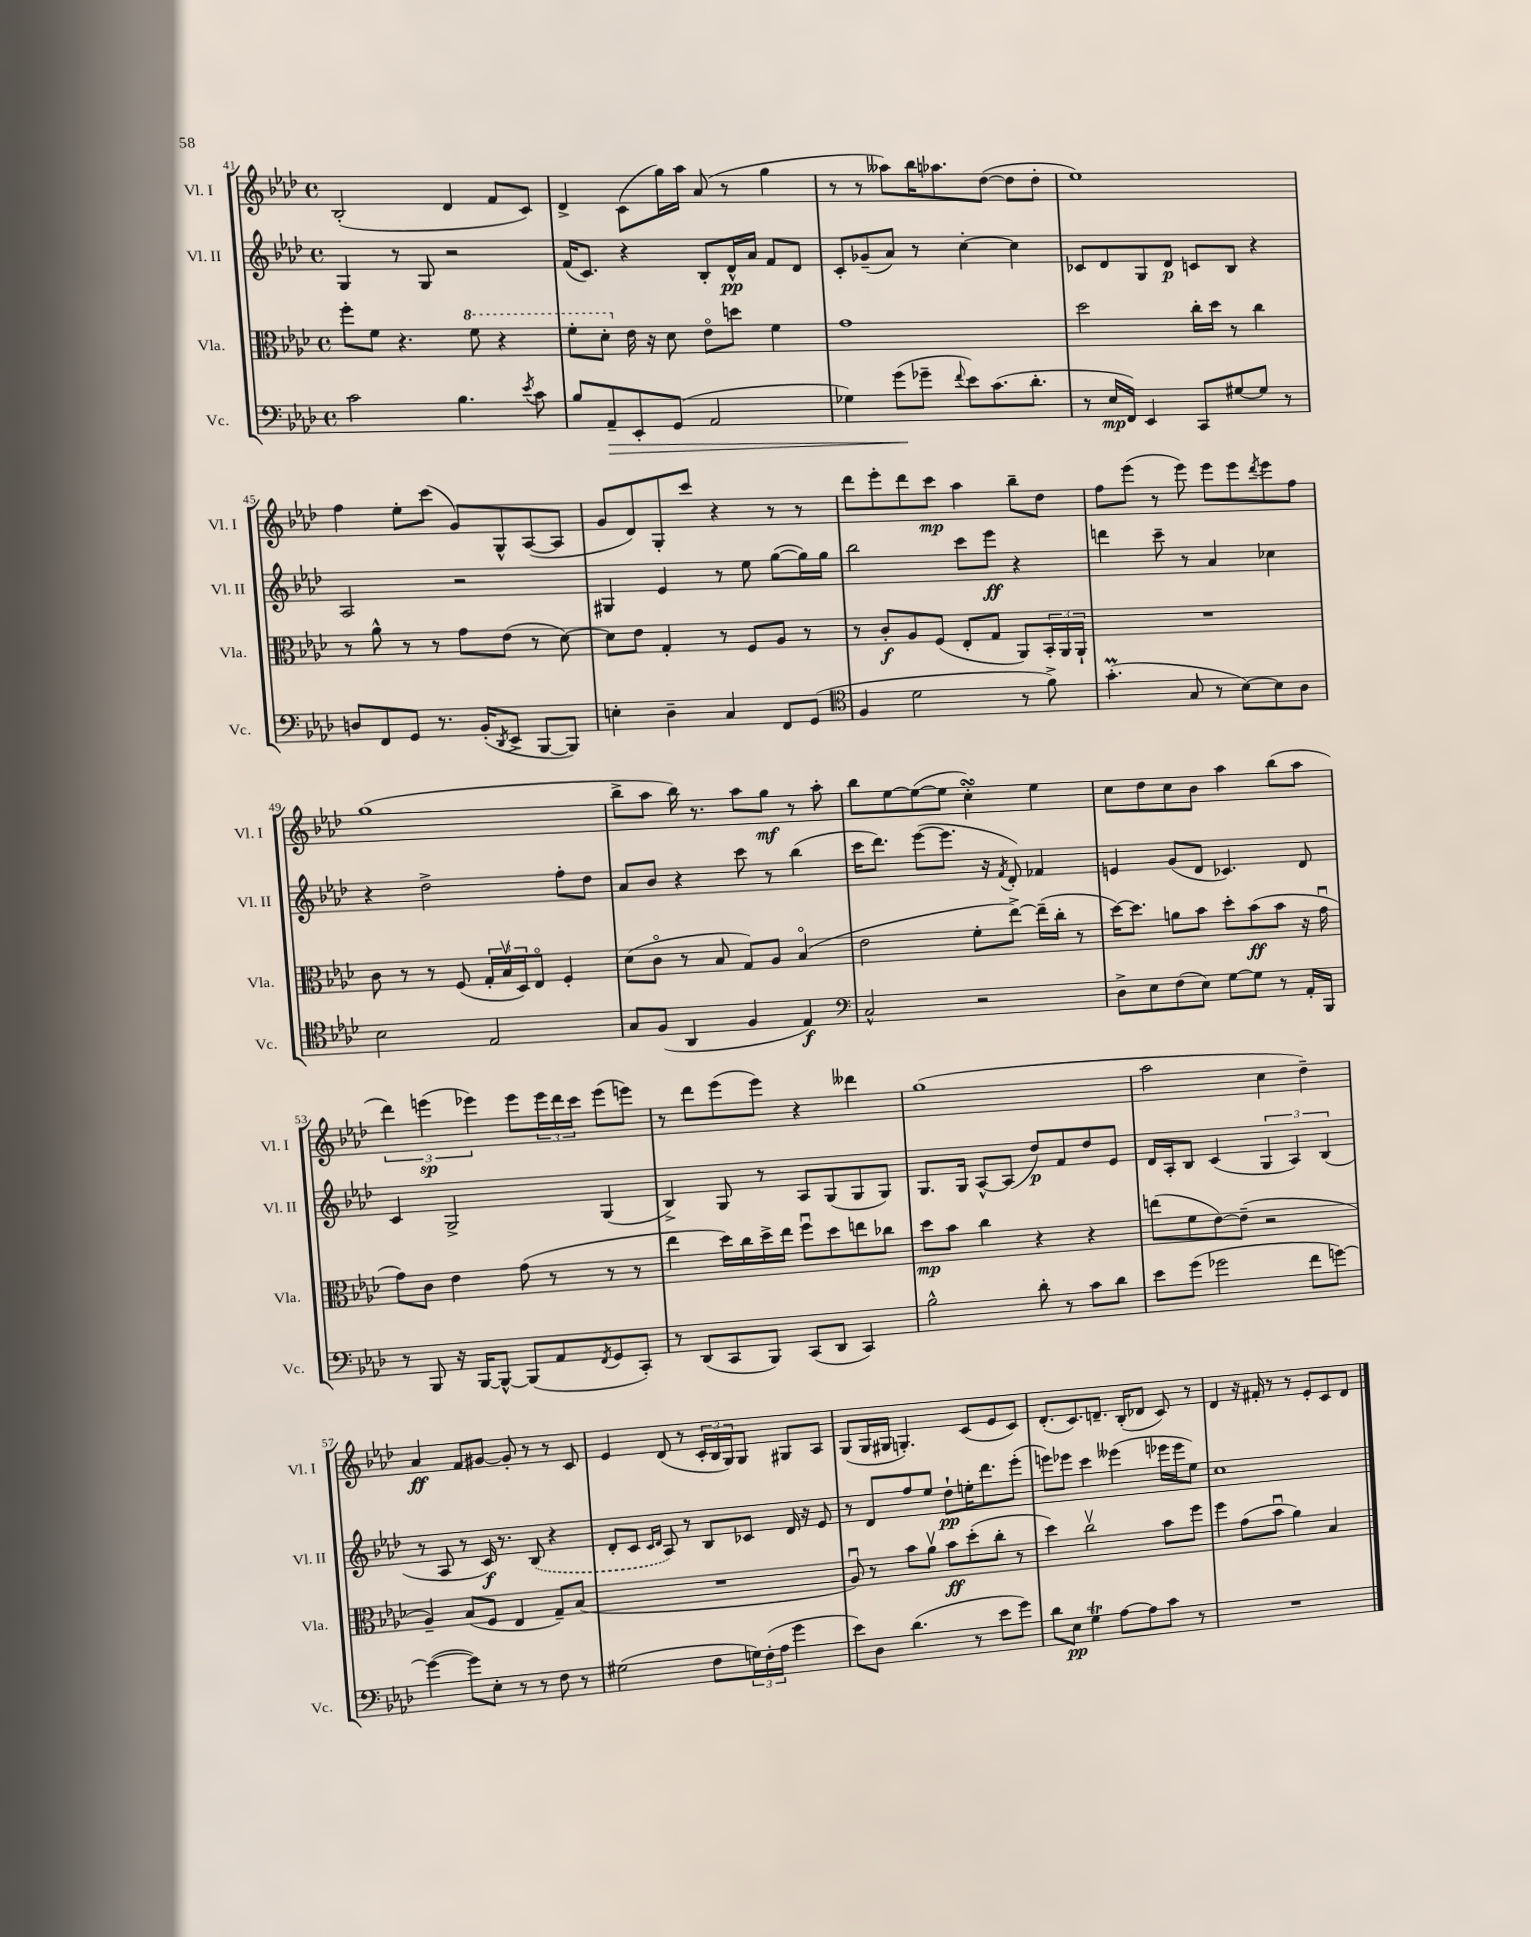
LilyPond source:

<<
\new StaffGroup <<
\new Staff = "s0" \with { instrumentName = "Vl. I" shortInstrumentName = "Vl. I" } {
    \clef treble \key aes \major \defaultTimeSignature \time 4/4
    bes2-.( des'4 f'8 c'8) |
    des'4-> c'8( g''16) aes''16 aes'8( r8 g''4 |
    r8 r8 aeses''8) bes''16 aes''8. des''8~( des''8 des''8-. |
    ees''1) |
    f''4 ees''8-. c'''8( g'8) g8-^ aes8~( aes8 |
    g'8 des'8) g8-. c'''8 r4 r8 r8 |
    des'''8 ees'''8-. des'''8 c'''8\mp aes''4 bes''8-- des''8 |
    f''8 ees'''8( r8 ees'''8) ees'''8 ees'''8 \acciaccatura { des'''8 } ees'''8 f''8 |
    g''1( |
    bes''8-> aes''8 bes''16) r8. aes''8 g''8\mf r8 aes''8-. |
    bes''8 ees''8~ ees''8~( ees''8 c''4-.\turn) ees''4 |
    c''8 des''8 c''8 bes'8 aes''4 bes''8( aes''8 |
    \tuplet 3/2 { des'''4) e'''4\sp( ees'''4) } ees'''8 \tuplet 3/2 { ees'''16 des'''16 c'''16 } ees'''8( e'''8) |
    r8 des'''8 ees'''8( ees'''8) r4 deses'''4 |
    g''1( |
    aes''2 c''4 des''4--) |
    aes'4\ff f'8 gis'8~ gis'8-. r8 r8 c'8 |
    ees'4 des'8( r8 \tuplet 3/2 { c'16-. bes16 g16) } g8 gis8 aes8 |
    g8( g16 gis16 g4.-.) c'8( ees'8 c'8) |
    des'8.-.( c'8.) d'8.-- bes16-.( des'8 c'8) r8 |
    des'4 r16 fis'16-. r8 r8 ees'8-. c'8 des'8 \bar "|." |
}
\new Staff = "s1" \with { instrumentName = "Vl. II" shortInstrumentName = "Vl. II" } {
    \clef treble \key aes \major \defaultTimeSignature \time 4/4
    g4 r8 g8 r2 |
    f'16( c'8.) r4 bes8-. des'16-^\pp aes'16 f'8 des'8 |
    c'8-. ges'8--( aes'8) r8 c''4~-. c''4 |
    ces'8 des'8 g8 des'8\p c'8 bes8 r4 |
    aes2 r2 |
    gis4 ees'4 r8 ees''8 g''8~( g''16) g''16 |
    bes''2 c'''8 ees'''8\ff r4 |
    d'''4 c'''8-- r8 aes'4 ces''4 |
    r4 des''2-> f''8-. des''8 |
    aes'8 bes'8 r4 c'''8 r8 bes''4( |
    c'''16 des'''8.) ees'''8~( ees'''8. r16 \acciaccatura { f'8 } des'8-.) fes'4 |
    e'4 g'8( des'8 ces'4.) des'8 |
    c'4 g2-> g4( |
    bes4->) g8 r8 aes8 g8( g8 g8) |
    g8. g16 aes8~-^ aes8( des''8\p) f'8 des''8 ees'8 |
    des'16 aes16-. bes8 c'4( \tuplet 3/2 { g4 aes4) bes4( } |
    r8 aes8 r8 c'16\f) r8. \once \slurDashed bes8( r4 |
    des'8-. c'8 \grace { c'16 des'16 } aes8) r8 bes8 ces'8 des'16 r16 ees'8 |
    r8 des'8 f''8 ees''8 des''8-!\pp e''16-. des'''8. ees'''8-.( |
    e'''8) ees'''8 c'''4 eeses'''4( ees'''16 ees'''16 ees''8) |
    c''1 \bar "|." |
}
\new Staff = "s2" \with { instrumentName = "Vla." shortInstrumentName = "Vla." } {
    \clef alto \key aes \major \defaultTimeSignature \time 4/4
    f''8-. f'8 r4. \ottava #1 f''8 r4 |
    f''8-. des''8-. \ottava #0 ees'16 r16 des'8 ees'8\flageolet d''8 f'4 |
    g'1 |
    des''2 c''16-. des''16 r8 c''4 |
    r8 aes'8-^ r8 r8 g'8 ees'8( r8 des'8~) |
    des'8 ees'8 g4-. r8 f8 aes8 r8 |
    r8 c'8-.\f aes8 f8( ees8-. g8 aes,8) \tuplet 3/2 { bes,16-. aes,16 aes,16-! } |
    R1 |
    c'8 r8 r8 f8( \tuplet 3/2 { g16-. bes16\upbow des16) } ees8\flageolet f4-. |
    des'8( c'8\flageolet r8 bes8 g8) aes8 bes4\flageolet( |
    ees'2 f'8-. ees''8~->) ees''16--( c''16-. r8 |
    des''16~) des''8. a'8 bes'8 des''8-. bes'8\ff( bes'8 r16 g'16\downbow |
    g'8) c'8 ees'4 g'8( r8 r8 r8 |
    ees''4 des''16) c''16 des''16-> ees''16 f''8\downbow des''8 e''8 ces''8 |
    des''8\mp bes'8 c''4 r4 r4 |
    e''8( f'8 ees'8~) ees'8--( r2 |
    aes4--) bes8( f8 ees4 g8--) bes8( |
    R1 |
    aes8\downbow) r8 bes'8 aes'8\upbow bes'8\ff des''8-.( c''8-. r8 |
    des''4) c''2\upbow bes'8 f''8 |
    f''4 g'8( bes'8\downbow aes'4) bes4 \bar "|." |
}
\new Staff = "s3" \with { instrumentName = "Vc." shortInstrumentName = "Vc." } {
    \clef bass \key aes \major \defaultTimeSignature \time 4/4
    c'2 bes4. \acciaccatura { ees'8 } c'8 |
    bes8 aes,8--\> ees,8-. g,8( aes,2 |
    ges4) g'8\!( ges'8-- \appoggiatura { f'8 } ees'8) c'8.( des'8.-. |
    r8 ees16\mp f,16) ees,4 c,8 gis8~ gis8 r8 |
    d8 f,8 g,8 r8. bes,16-.( \acciaccatura { des,8 } ees,8-> bes,,8~ bes,,8) |
    e4-. des4-- c4 f,8 g,8( |
    \clef tenor f4 des'2 r8 f'8->) |
    g'4.-.\prall( g8 r8 bes8~) bes8 aes8 |
    bes2 ees2 |
    g8 f8( aes,4 f4 ees4\f) |
    \clef bass c2-^ r2 |
    des8-> ees8 f8( ees8) g8~ g8 r8 aes,16-. bes,,16 |
    r8 bes,,8 r16 bes,,16~ bes,,8~-^ bes,,8( aes,8 \acciaccatura { f,8 } g,8 c,8-.) |
    r8 des,8( c,8 bes,,8) c,8( des,8 c,4) |
    bes2-^ des'8-. r8 c'8 des'8 |
    ees'8 g'8( ges'2 f'8 g'8~) |
    g'4~( g'8) ees8-. r8 r8 f8 r8 |
    gis2( f8 \tuplet 3/2 { g16) f16-.( aes16 } g'4 |
    ees'8) des8 des'4.( r8 ees'8 g'8) |
    des'8 ees8\pp g4\trill aes8~ aes8 c'8 r8 |
    R1 \bar "|." |
}
>>
>>
\layout { \context { \Score currentBarNumber = #41 } }
